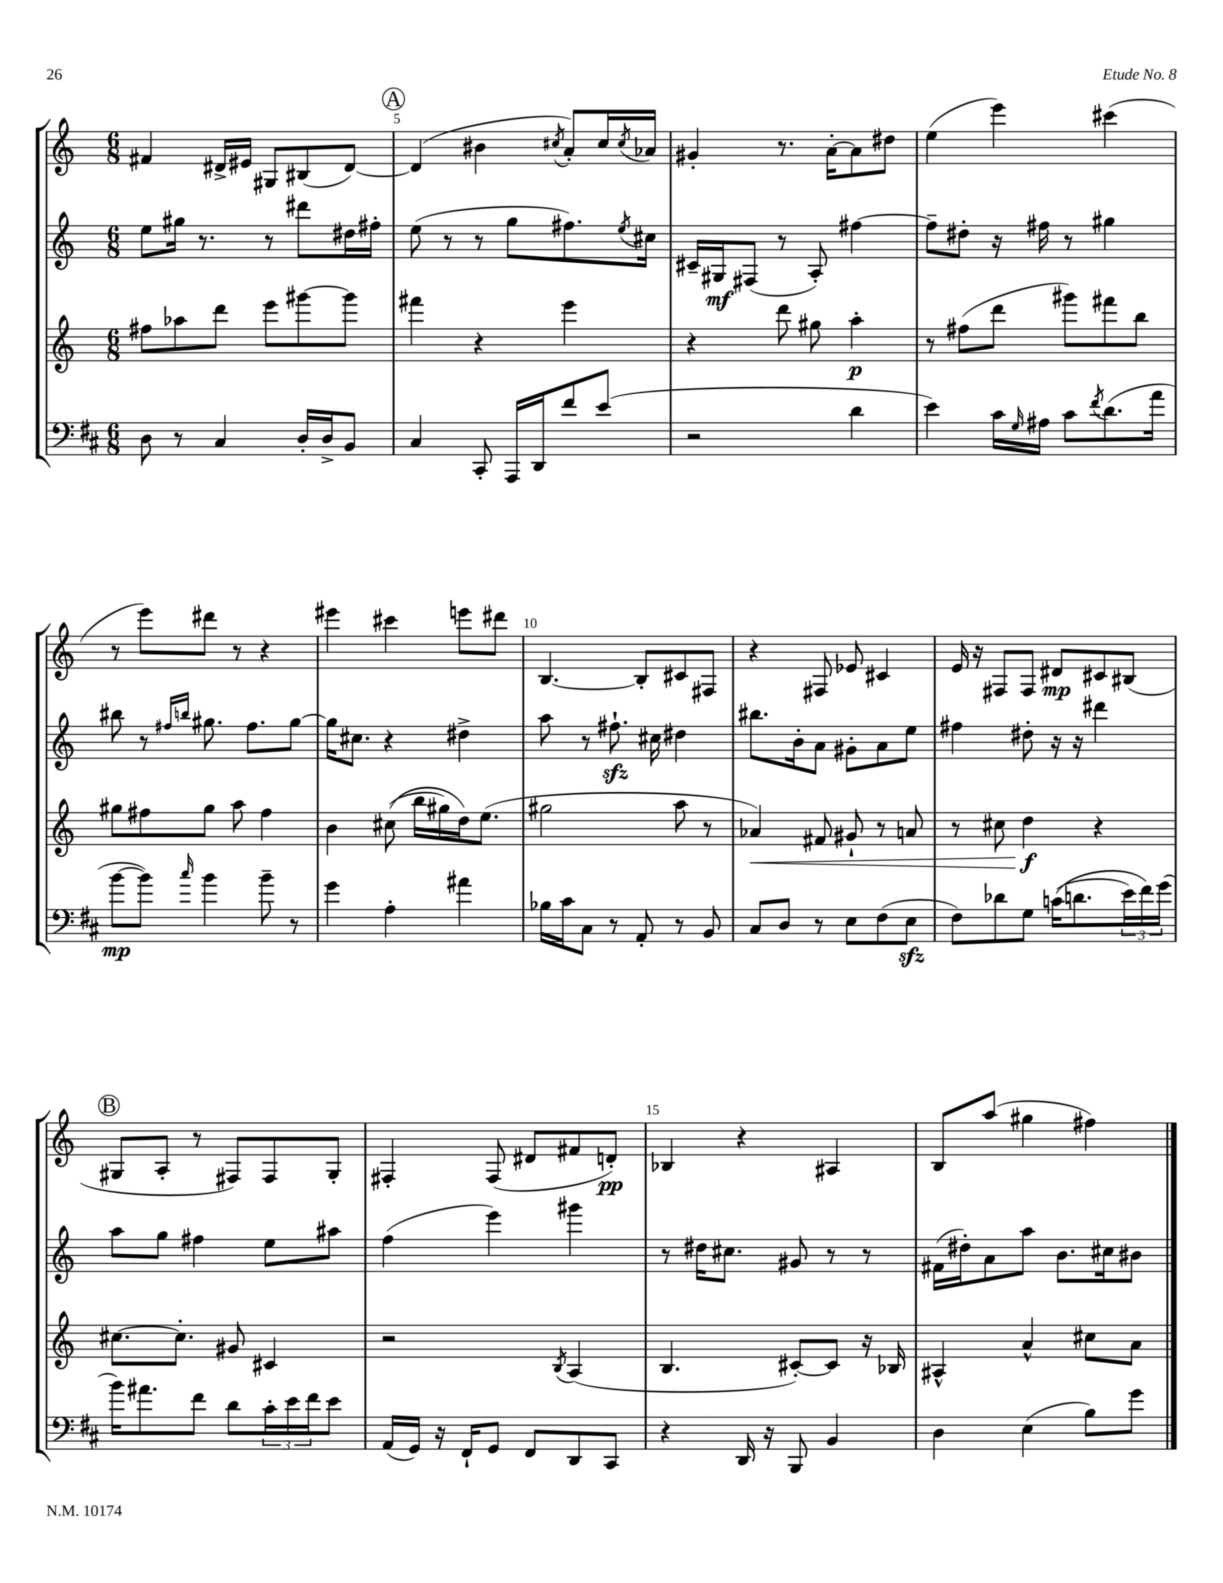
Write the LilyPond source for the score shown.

<<
\new StaffGroup <<
\new Staff = "s0" {
    \clef treble \key c \major \numericTimeSignature \time 6/8
    fis'4 dis'16-> eis'16 gis8 bis8( dis'8~) |
    \mark \markup { \circle "A" } dis'4( bis'4 \acciaccatura { cis''8 } a'8-.) cis''16 \acciaccatura { cis''8 } aes'16 |
    gis'4-. r8. a'16~-. a'8 dis''8 |
    e''4( e'''4) cis'''4( |
    r8 e'''8) dis'''8 r8 r4 |
    eis'''4 cis'''4 e'''8 dis'''8 |
    b4.~ b8-. cis'8 fis8 |
    r4 fis8 ees'8 cis'4 |
    e'16 r16 fis8 fis8 dis'8\mp cis'8 bis8( |
    \mark \markup { \circle "B" } gis8 a8-. r8 fis8) fis8 gis8-. |
    fis4-. fis8( dis'8 fis'8 d'8-.\pp) |
    bes4 r4 ais4 |
    b8 a''8( gis''4 fis''4) \bar "|." |
}
\new Staff = "s1" {
    \clef treble \key c \major \numericTimeSignature \time 6/8
    e''8 gis''16 r8. r8 dis'''8 dis''16 fis''16-. |
    \mark \markup { \circle "A" } e''8( r8 r8 g''8 fis''8.) \acciaccatura { e''8 } cis''16 |
    cis'16-- gis16\mf fis8( r8 a8-.) fis''4~ |
    fis''8-- dis''8-. r16 fis''16 r8 gis''4 |
    bis''8 r8 \grace { fis''16 b''16 } gis''8. fis''8. gis''8~ |
    gis''16 cis''8. r4 dis''4-> |
    a''8 r8 fis''8.-!\sfz cis''16 dis''4 |
    bis''8. b'16-. a'8 gis'8-. a'8 e''8 |
    fis''4 dis''8-. r16 r16 dis'''4 |
    \mark \markup { \circle "B" } a''8 g''8 fis''4 e''8 ais''8 |
    f''4( e'''4) gis'''4 |
    r8 dis''16 cis''8. gis'8 r8 r8 |
    fis'16( dis''16-.) a'8 a''8 b'8. cis''16 bis'8 \bar "|." |
}
\new Staff = "s2" {
    \clef treble \key c \major \numericTimeSignature \time 6/8
    fis''8 aes''8 d'''8 e'''8 gis'''8~ gis'''8 |
    \mark \markup { \circle "A" } fis'''4 r4 e'''4 |
    r4 d'''8 gis''8 a''4-.\p |
    r8 fis''8( d'''8 gis'''8) fis'''8 b''8 |
    gis''8 fis''8 gis''8 a''8 fis''4 |
    b'4 cis''8(\( b''16 gis''16) d''16\) e''8.( |
    gis''2 a''8 r8 |
    aes'4\<) fis'8 gis'8-! r8 a'8 |
    r8 cis''8 d''4\f\! r4 |
    \mark \markup { \circle "B" } cis''8.~ cis''8.-. gis'8 cis'4 |
    r2 \acciaccatura { b8 } a4( |
    b4. cis'8~-.) cis'8 r16 bes16 |
    ais4-^ a'4-^ cis''8 a'8 \bar "|." |
}
\new Staff = "s3" {
    \clef bass \key d \major \numericTimeSignature \time 6/8
    d8 r8 cis4 d16-. d16-> b,8 |
    \mark \markup { \circle "A" } cis4 cis,8-. a,,16 d,16 fis'8 e'8( |
    r2 d'4 |
    e'4) cis'16 \grace { g16 } ais16 cis'8 \acciaccatura { fis'8 } d'8.( a'16 |
    b'8~\mp b'8) \grace { cis''16 } b'4 b'8-- r8 |
    g'4 a4-. ais'4 |
    bes16 cis'16 cis8 r8 a,8-. r8 b,8 |
    cis8 d8 r8 e8 fis8( e8\sfz |
    fis8) des'8 g8 c'16(\( d'8. \tuplet 3/2 { e'16) fis'16\) g'16( } |
    \mark \markup { \circle "B" } b'16) ais'8. fis'8 d'8 \tuplet 3/2 { cis'16-. e'16 fis'16 } e'8 |
    a,16( g,16) r16 fis,16-! g,8 fis,8 d,8 cis,8 |
    r4 d,16 r16 b,,8 b,4 |
    d4 e4( b8) g'8 \bar "|." |
}
>>
>>
\layout { \context { \Score currentBarNumber = #4 \override BarNumber.break-visibility = ##(#f #t #t) barNumberVisibility = #(every-nth-bar-number-visible 5) } }
